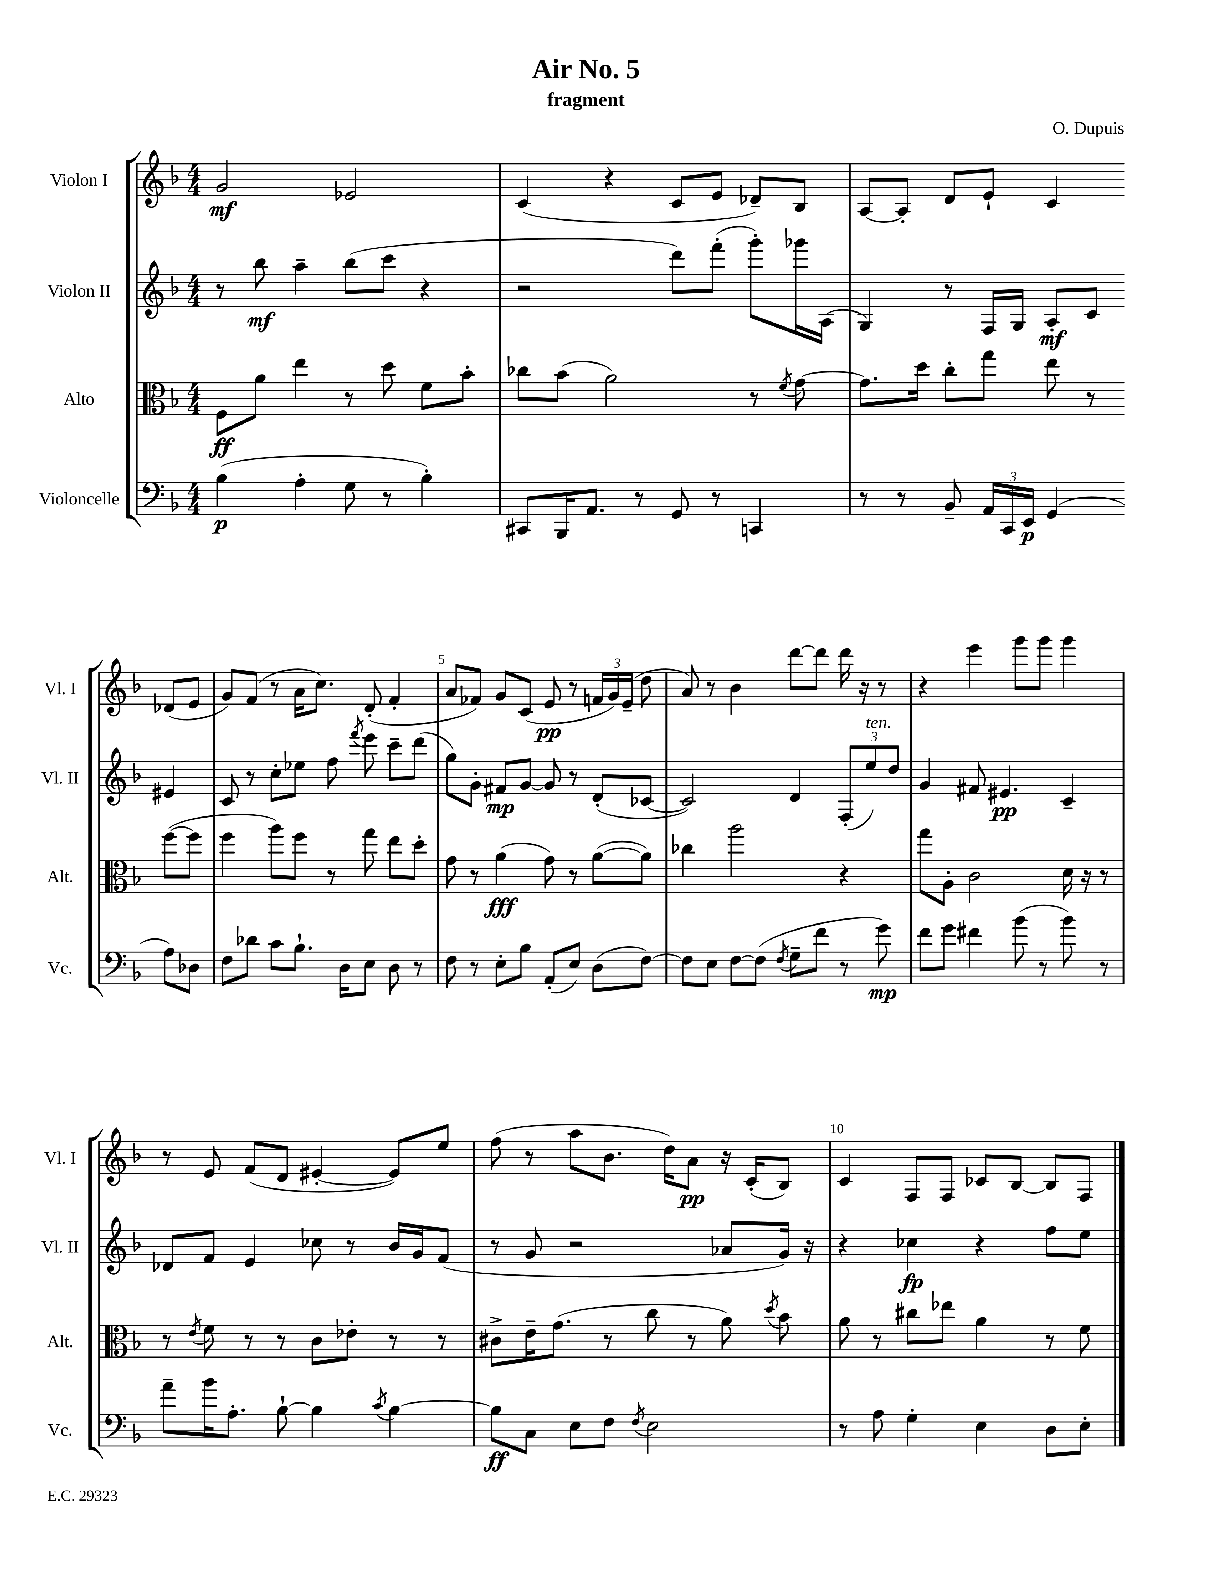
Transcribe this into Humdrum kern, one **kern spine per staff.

**kern	**dynam	**kern	**dynam	**kern	**dynam	**kern	**dynam
*part4	*part4	*part3	*part3	*part2	*part2	*part1	*part1
*staff4	*staff4	*staff3	*staff3	*staff2	*staff2	*staff1	*staff1
*I"Violoncelle	*	*I"Alto	*	*I"Violon II	*	*I"Violon I	*
*I'Vc.	*	*I'Alt.	*	*I'Vl. II	*	*I'Vl. I	*
*clefF4	*	*clefC3	*	*clefG2	*	*clefG2	*
*k[b-]	*	*k[b-]	*	*k[b-]	*	*k[b-]	*
*M4/4	*	*M4/4	*	*M4/4	*	*M4/4	*
=1	=1	=1	=1	=1	=1	=1	=1
(4B-\	p	8F\L	ff	8r	.	2g/	mf
.	.	8a\J	.	8bb-\	mf	.	.
4A'\	.	4ee\	.	4aa~\	.	.	.
8G\	.	8r	.	(8bb-\L	.	2e-X/	.
8r	.	8dd\	.	8ccc\J	.	.	.
4B-'\)	.	8f\L	.	4r	.	.	.
.	.	8b-'\J	.	.	.	.	.
=2	=2	=2	=2	=2	=2	=2	=2
8CC#X/L	.	8cc-X\L	.	2r	.	(4c/	.
16BBB-/K	.	(8b-\J	.	.	.	.	.
8.AA/J	.	.	.	.	.	.	.
.	.	2a\)	.	.	.	4r	.
8r	.	.	.	.	.	.	.
8GG/	.	.	.	8ddd\L)	.	8c/L	.
8r	.	.	.	(8fff'\J	.	8e/J	.
4CCn/	.	8r	.	8ggg'\L)	.	8d-X~/L)	.
.	.	8qf/	.	.	.	.	.
.	.	[8g\	.	16ggg-X\L	.	8B-/J	.
.	.	.	.	(16A\JJ	.	.	.
=3	=3	=3	=3	=3	=3	=3	=3
8r	.	8.g\L]	.	4G/)	.	[8A/L	.
8r	.	.	.	.	.	8A'/J]	.
.	.	16dd\Jk	.	.	.	.	.
8BB-~/	.	8cc'\L	.	8r	.	8d/L	.
24AA/LL	.	8gg\J	.	16F/LL	.	8e`/J	.
24CC/	.	.	.	.	.	.	.
.	.	.	.	16G/JJ	.	.	.
24EE/JJ	p	.	.	.	.	.	.
(4GG/	.	8ee\	.	8A'/L	mf	4c/	.
.	.	8r	.	8c/J	.	.	.
8A\L)	.	([8ff\L	.	4e#X/	.	(8d-X/L	.
8D-X\J	.	8ff\J]	.	.	.	8e/J	.
!!LO:LB:g=z
=4	=4	=4	=4	=4	=4	=4	=4
8F\L	.	4ff\	.	8c/	.	8g/L)	.
8d-X\J	.	.	.	8r	.	(8f/J	.
8c\L	.	8aa\L)	.	8cc'\L	.	8r	.
8.B-`\J	.	8ff\J	.	8ee-X\J	.	16a\KL	.
.	.	.	.	.	.	8.cc\J)	.
.	.	8r	.	8ff\	.	.	.
16D\KL	.	.	.	.	.	.	.
.	.	.	.	8qfff/	.	.	.
8E\J	.	8gg\	.	8eee\	.	(8d'/	.
8D\	.	8ee\L	.	8ccc~\L	.	4f'/	.
8r	.	8dd'\J	.	(8ddd\J	.	.	.
=5	=5	=5	=5	=5	=5	=5	=5
8F\	.	8g\	.	8gg\L)	.	8a/L	.
8r	.	8r	.	8g'\J	.	8f-X/J)	.
8E'\L	.	(4a\	fff	8f#X/L	mp	8g/L	.
8B-\J	.	.	.	[8g/J	.	(8c/J	.
(8AA'/L	.	8g\)	.	8g/]	.	8e/	pp
8E/J)	.	8r	.	8r	.	8r	.
(8D\L	.	([8a\L	.	(8d'/L	.	24fn/LL	.
.	.	.	.	.	.	24g/)	.
.	.	.	.	.	.	(24e~/JJ	.
[8F\J)	.	8a\J])	.	[8c-X/J	.	8dd\	.
=6	=6	=6	=6	=6	=6	=6	=6
8F\L]	.	4cc-X\	.	2c-/])	.	8a/)	.
8E\J	.	.	.	.	.	8r	.
[8F\L	.	2aa\	.	.	.	4b-\	.
(8F\J]	.	.	.	.	.	.	.
8qF/	.	.	.	.	.	.	.
8G~\L	.	.	.	4d/	.	[8ddd\L	.
8f\J	.	.	.	.	.	8ddd\J]	.
8r	.	4r	.	(12F'/L	.	16ddd\	.
.	.	.	.	.	.	16r	.
!	!	!	!	!LO:TX:a:i:t=ten.	!	!	!
.	.	.	.	12ee/)	.	.	.
8g\)	mp	.	.	.	.	8r	.
.	.	.	.	12dd/J	.	.	.
=7	=7	=7	=7	=7	=7	=7	=7
8f\L	.	8gg\L	.	4g/	.	4r	.
8g\J	.	8A'\J	.	.	.	.	.
4f#X\	.	2c\	.	8f#X/	.	4eee\	.
.	.	.	.	4.e#X/	pp	.	.
(8b-\	.	.	.	.	.	8ggg\L	.
8r	.	.	.	.	.	8ggg\J	.
8b-\)	.	16d\	.	4c~/	.	4ggg\	.
.	.	16r	.	.	.	.	.
8r	.	8r	.	.	.	.	.
!!LO:LB:g=z
=8	=8	=8	=8	=8	=8	=8	=8
8a~\L	.	8r	.	8d-X/L	.	8r	.
.	.	8qe/	.	.	.	.	.
16b-\K	.	8f\	.	8f/J	.	8e/	.
8.A'\J	.	.	.	.	.	.	.
.	.	8r	.	4e/	.	(8f/L	.
[8B-`\	.	8r	.	.	.	8d/J	.
4B-\]	.	8c\L	.	8cc-X\	.	[4e#X'/	.
.	.	8e-X'\J	.	8r	.	.	.
8qc/	.	.	.	.	.	.	.
[4B-\	.	8r	.	16b-/LL	.	8e#/L])	.
.	.	.	.	16g/J	.	.	.
.	.	8r	.	(8f/J	.	8ee/J	.
=9	=9	=9	=9	=9	=9	=9	=9
8B-\L]	ff	8c#X^\L	.	8r	.	(8ff\	.
8C\J	.	16e~\K	.	8g/	.	8r	.
.	.	(8.g\J	.	.	.	.	.
8E\L	.	.	.	2r	.	8aa\L	.
8F\J	.	8r	.	.	.	8.b-\J	.
8qF/	.	.	.	.	.	.	.
2E\	.	8cc\	.	.	.	.	.
.	.	.	.	.	.	16dd\KL)	.
.	.	8r	.	.	.	8a\J	pp
.	.	8a\)	.	8a-X/L	.	16r	.
.	.	.	.	.	.	(16c'/KL	.
.	.	8qdd/	.	.	.	.	.
.	.	8b-\	.	16g/Jk)	.	8B-/J)	.
.	.	.	.	16r	.	.	.
=10	=10	=10	=10	=10	=10	=10	=10
8r	.	8a\	.	4r	.	4c/	.
8A\	.	8r	.	.	.	.	.
4G'\	.	8cc#X\L	.	4cc-X\	fp	8F/L	.
.	.	8ee-X\J	.	.	.	8F/J	.
4E\	.	4a\	.	4r	.	8c-X/L	.
.	.	.	.	.	.	[8B-/J	.
8D\L	.	8r	.	8ff\L	.	8B-/L]	.
8E'\J	.	8f\	.	8ee\J	.	8F/J	.
==	==	==	==	==	==	==	==
*-	*-	*-	*-	*-	*-	*-	*-
